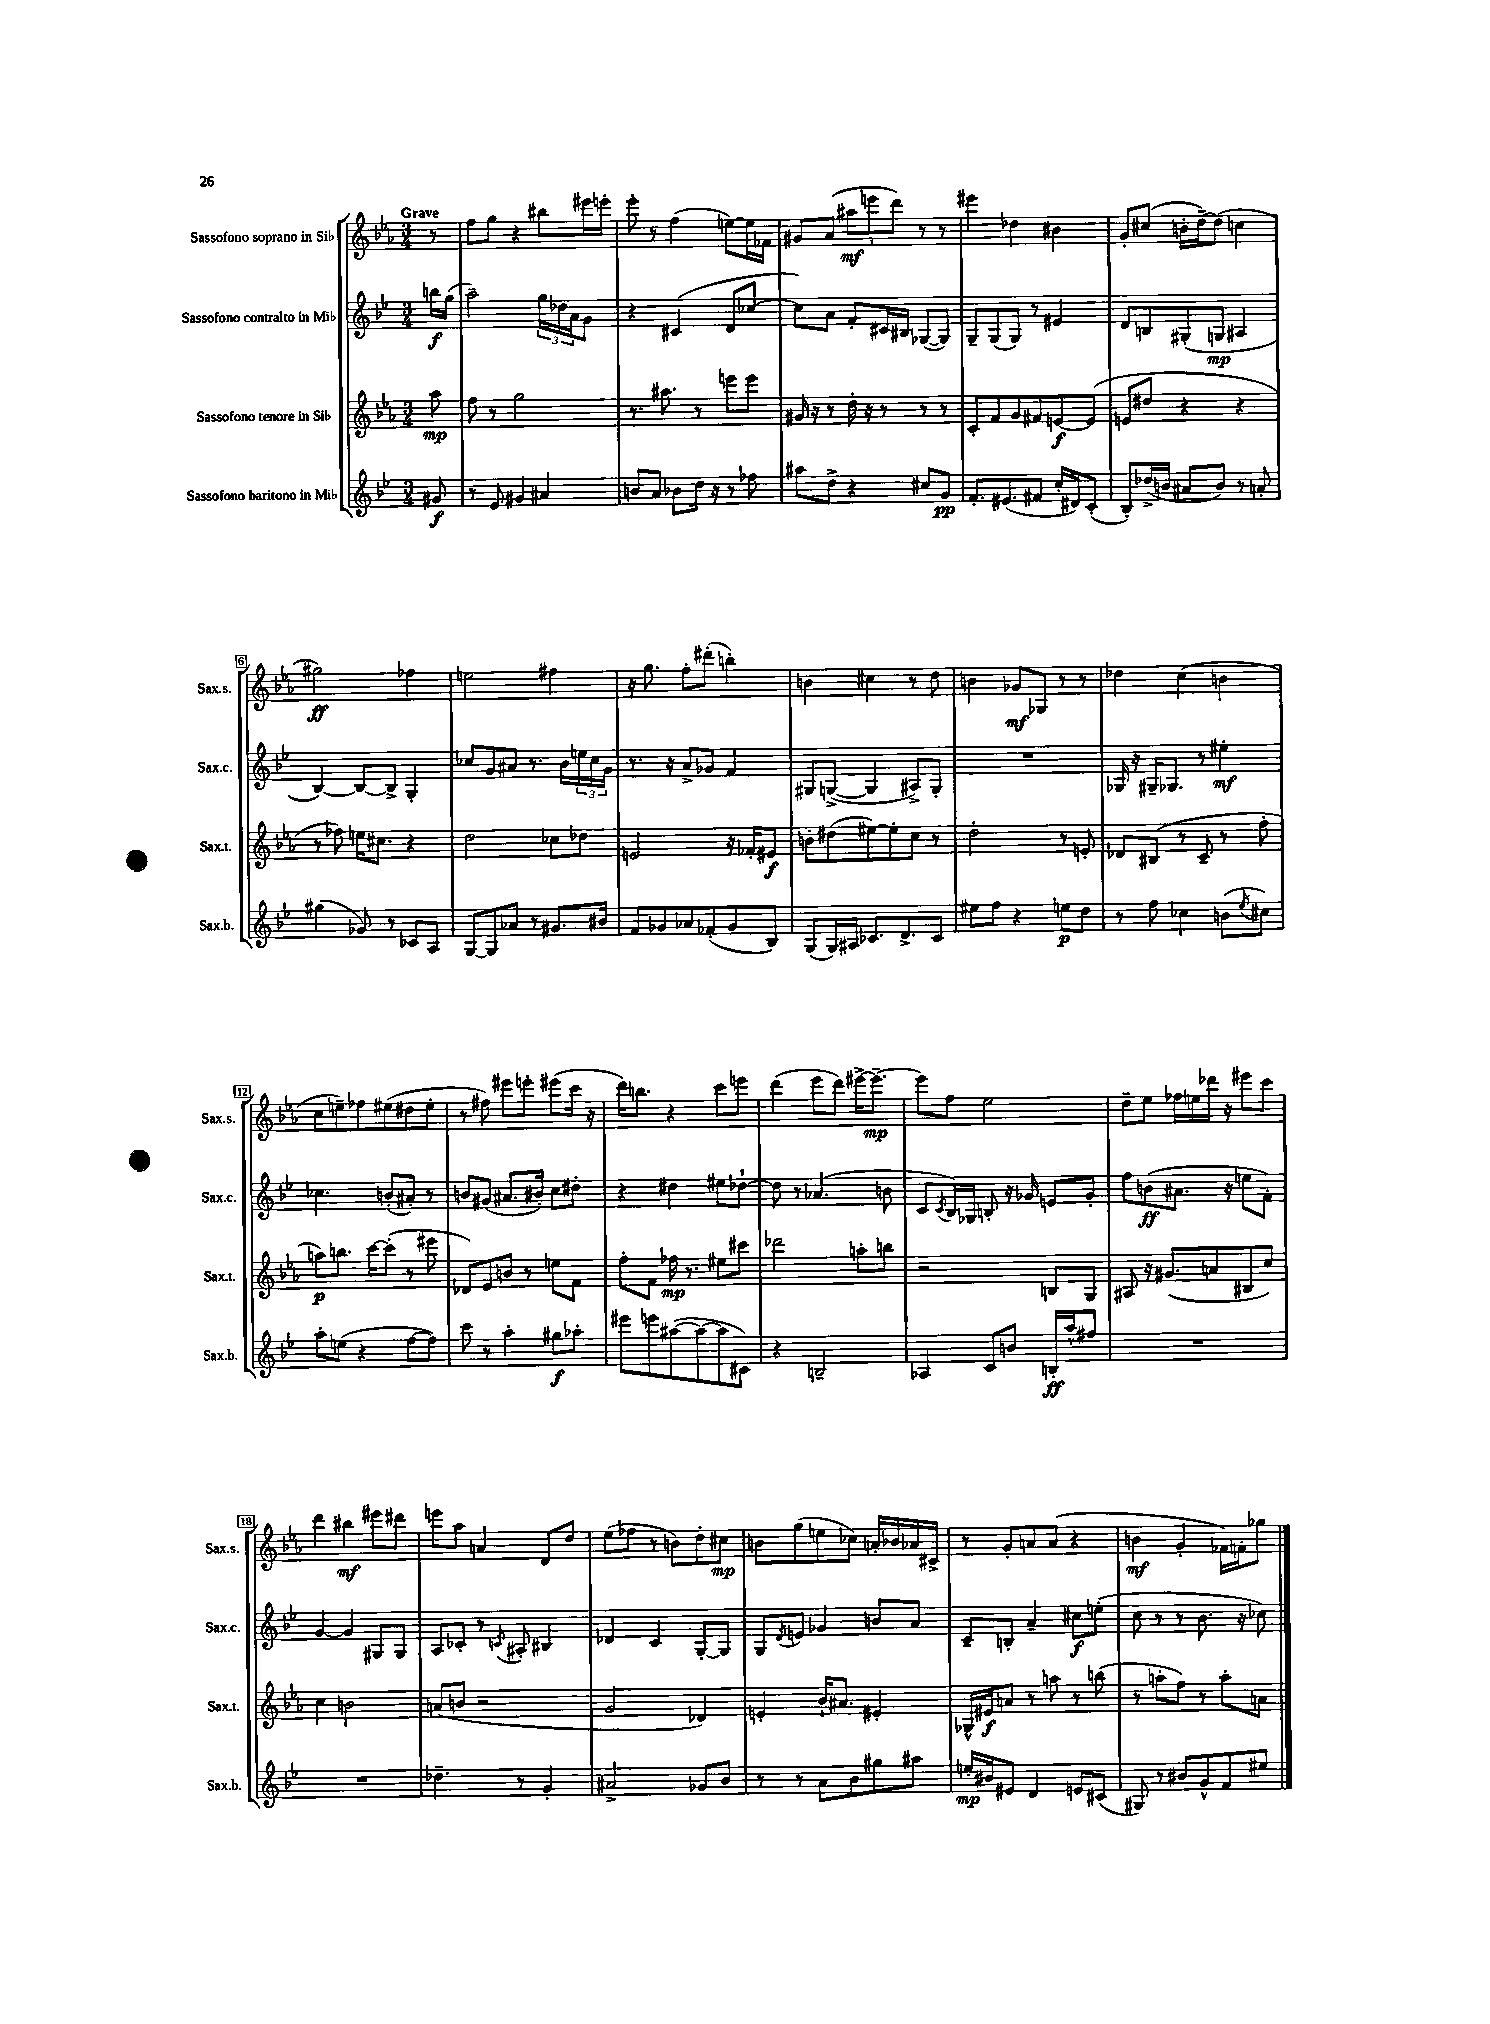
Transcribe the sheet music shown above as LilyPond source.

<<
\new StaffGroup <<
\new Staff = "s0" \with { instrumentName = "Sassofono soprano in Sib" shortInstrumentName = "Sax.s." } {
    \clef treble \key ees \major \numericTimeSignature \time 3/4 \partial 8 \tempo "Grave"
    r8 |
    f''8 g''8 r4 bis''8 eis'''16 e'''16-. |
    ees'''8-. r8 f''4( e''8~) e''16 fes'16 |
    gis'8 aes'8( \tuplet 3/2 { ais''8\mf e'''8 d'''8) } r8 r8 |
    eis'''4 des''4 bis'4 |
    g'8-. cis''8( b'16-. d''16~--) d''8( c''4 |
    gis''2\ff) fes''4 |
    e''2 fis''4 |
    r16 g''8. f''8-. dis'''8-.( b''4-.) |
    b'4 cis''4 r8 d''8 |
    b'4 ges'8\mf ges8 r8 r8 |
    des''4 c''4( b'4 |
    c''8 e''8--) fes''8 eis''8( dis''8 eis''8-. |
    r8 fis''8) eis'''8 e'''8-. eis'''8( c'''16 r16 |
    d'''16) b''8. r4 c'''8 e'''8 |
    d'''4( ees'''8 d'''8) eis'''16~-> eis'''8.~--\mp |
    eis'''8 f''8 ees''2 |
    d''8-- ees''8 fes''16 e''16 des'''16 r16 eis'''8 c'''8 |
    d'''4 bis''4\mf eis'''8 dis'''8 |
    e'''8 aes''8 a'4 d'8 d''8 |
    ees''8( fes''8 r8 b'8) d''8-. cis''8\mp |
    b'8 g''8( e''8 ces''8) a'16-. bes'16 aes'16 cis'16-> |
    r8 g'8-. a'8 a'8( r4 |
    b'4\mf g'4-. fes'16) f'16-. ges''8 \bar "|." |
}
\new Staff = "s1" \with { instrumentName = "Sassofono contralto in Mib" shortInstrumentName = "Sax.c." } {
    \clef treble \key bes \major \numericTimeSignature \time 3/4 \partial 8
    b''16\f g''16( |
    a''2--) \tuplet 3/2 { g''16 des''16 a'16 } g'8 |
    r4 cis'4( d'8 ces''8~ |
    ces''8) a'8 f'8-. cis'16 bis16 ges8~( ges8) |
    g8-- g8( g8) r8 eis'4 |
    d'8 b8 gis8-.( g8\mp ais4 |
    bes4~) bes8~ bes8-> g4-. |
    ces''8 g'8 ais'8 r8. bes'16 \tuplet 3/2 { e''16 ces''16 g'16 } |
    r8. r16 a'8-> ges'8 f'4 |
    gis8 g8~->( g4 ais8->) g8-. |
    R2. |
    ges16 r16 gis16-- ges8. r8 eis''4-.\mf |
    ces''4. b'8-.( ais'8-.) r8 |
    b'8 gis'8( ais'8. bis'16-.) c''8 dis''8-. |
    r4 dis''4 eis''8 des''8~-! |
    des''8 r8 aes'4.( b'8 |
    c'8 \acciaccatura { c'8 } bes16) ges16 b8-. r16 ges'16 e'8 ges'8-. |
    f''8 b'8\ff( ais'8. r16 e''8 f'8-.) |
    g'4~ g'4 gis8 gis8 |
    a8 ces'8-. r8 \acciaccatura { c'8 } ais8-. bis4 |
    des'4 c'4 g8~-. g8 |
    g8 \acciaccatura { d'8 } e'8 ges'4 b'8 a'8 |
    c'8-- b8-. a'4-- cis''8\f e''8-.( |
    c''8 r8 r8 bes'8. r16 ces''8) \bar "|." |
}
\new Staff = "s2" \with { instrumentName = "Sassofono tenore in Sib" shortInstrumentName = "Sax.t." } {
    \clef treble \key ees \major \numericTimeSignature \time 3/4 \partial 8
    aes''8\mp |
    f''8 r8 g''2 |
    r8. ais''8. r8 e'''8 e'''8 |
    gis'16 r16 r8 d''16-. r16 r8 r8 r8 |
    c'8-. f'8 g'8 fis'8 e'8~\f e'8( |
    e'8 dis''8 r4 r4 |
    r8 fes''8) e''16 cis''8. r4 |
    d''2 ces''8 des''8 |
    e'2 r16 fes'16-. eis'8\f |
    b'8-. dis''8( eis''8~) eis''8-. c''8 r8 |
    d''2-. r8 e'8-. |
    des'8 bis8( r8 c'8-- r8 f''8-. |
    a''8\p) b''8. c'''16~ c'''8-.( r8 eis'''8 |
    des'8) ees'8 b'8 r8 e''8 f'8 |
    f''8-. f'8 fes''16\mp r8. eis''8 cis'''8 |
    des'''2 a''8-. b''8 |
    r2 b8 g8 |
    ais8 r16 gis'8.( a'8 bis8 c''8) |
    c''4 b'2 |
    a'8( b'8 r2 |
    g'2 des'4) |
    e'4-. bes'16-! ais'8. eis'4-. |
    ges16-^ eis'16\f a'8 r8 a''8 r8 b''8( |
    r8 a''8-. f''8) r8 a''8-. a'8 \bar "|." |
}
\new Staff = "s3" \with { instrumentName = "Sassofono baritono in Mib" shortInstrumentName = "Sax.b." } {
    \clef treble \key bes \major \numericTimeSignature \time 3/4 \partial 8
    gis'8\f |
    r8 ees'8 gis'4 ais'4 |
    b'8 a'8 bes'8 d''16 r16 r8 fes''8 |
    ais''8 d''8-> r4 cis''8 g'8\pp |
    f'8.-. eis'8.( fis'8 c''16-. dis'16) c'8-.( |
    bes8-.) des''16->( b'16 ais'8 b'8) r8 a'8-. |
    gis''4( ges'8) r8 ces'8 a8 |
    g8~ g8 aes'8 r8 gis'8. bis'16 |
    f'8 ges'8 aes'8 fes'8-.( ges'8 bes8) |
    g8( g16) ais16 ces'8. d'8.-> ces'8 |
    eis''8 f''8 r4 e''8\p d''8 |
    r8 f''8 ces''4 b'8( \acciaccatura { ees''8 } cis''8) |
    a''8-. e''8( r4 f''8~ f''8) |
    c'''8 r8 a''4-. gis''8\f aes''8-. |
    eis'''8 e'''8 ais''8~( ais''8~ ais''8 cis'8) |
    r4 b2-- |
    aes4 c'8 b'8 b16-.\ff a''16-^ fis''8 |
    R2. |
    R2. |
    des''4.-- r8 g'4-. |
    ais'2-> ges'8 bes'8 |
    r8 r8 a'8 bes'8 gis''8 ais''8 |
    e''16-.\mp bis'16 eis'8 d'4 e'8 cis'8( |
    gis8) r8 bis'8 g'8-^ f'8 eis''8 \bar "|." |
}
>>
>>
\layout { \context { \Score \override BarNumber.stencil = #(make-stencil-boxer 0.1 0.3 ly:text-interface::print) } }
